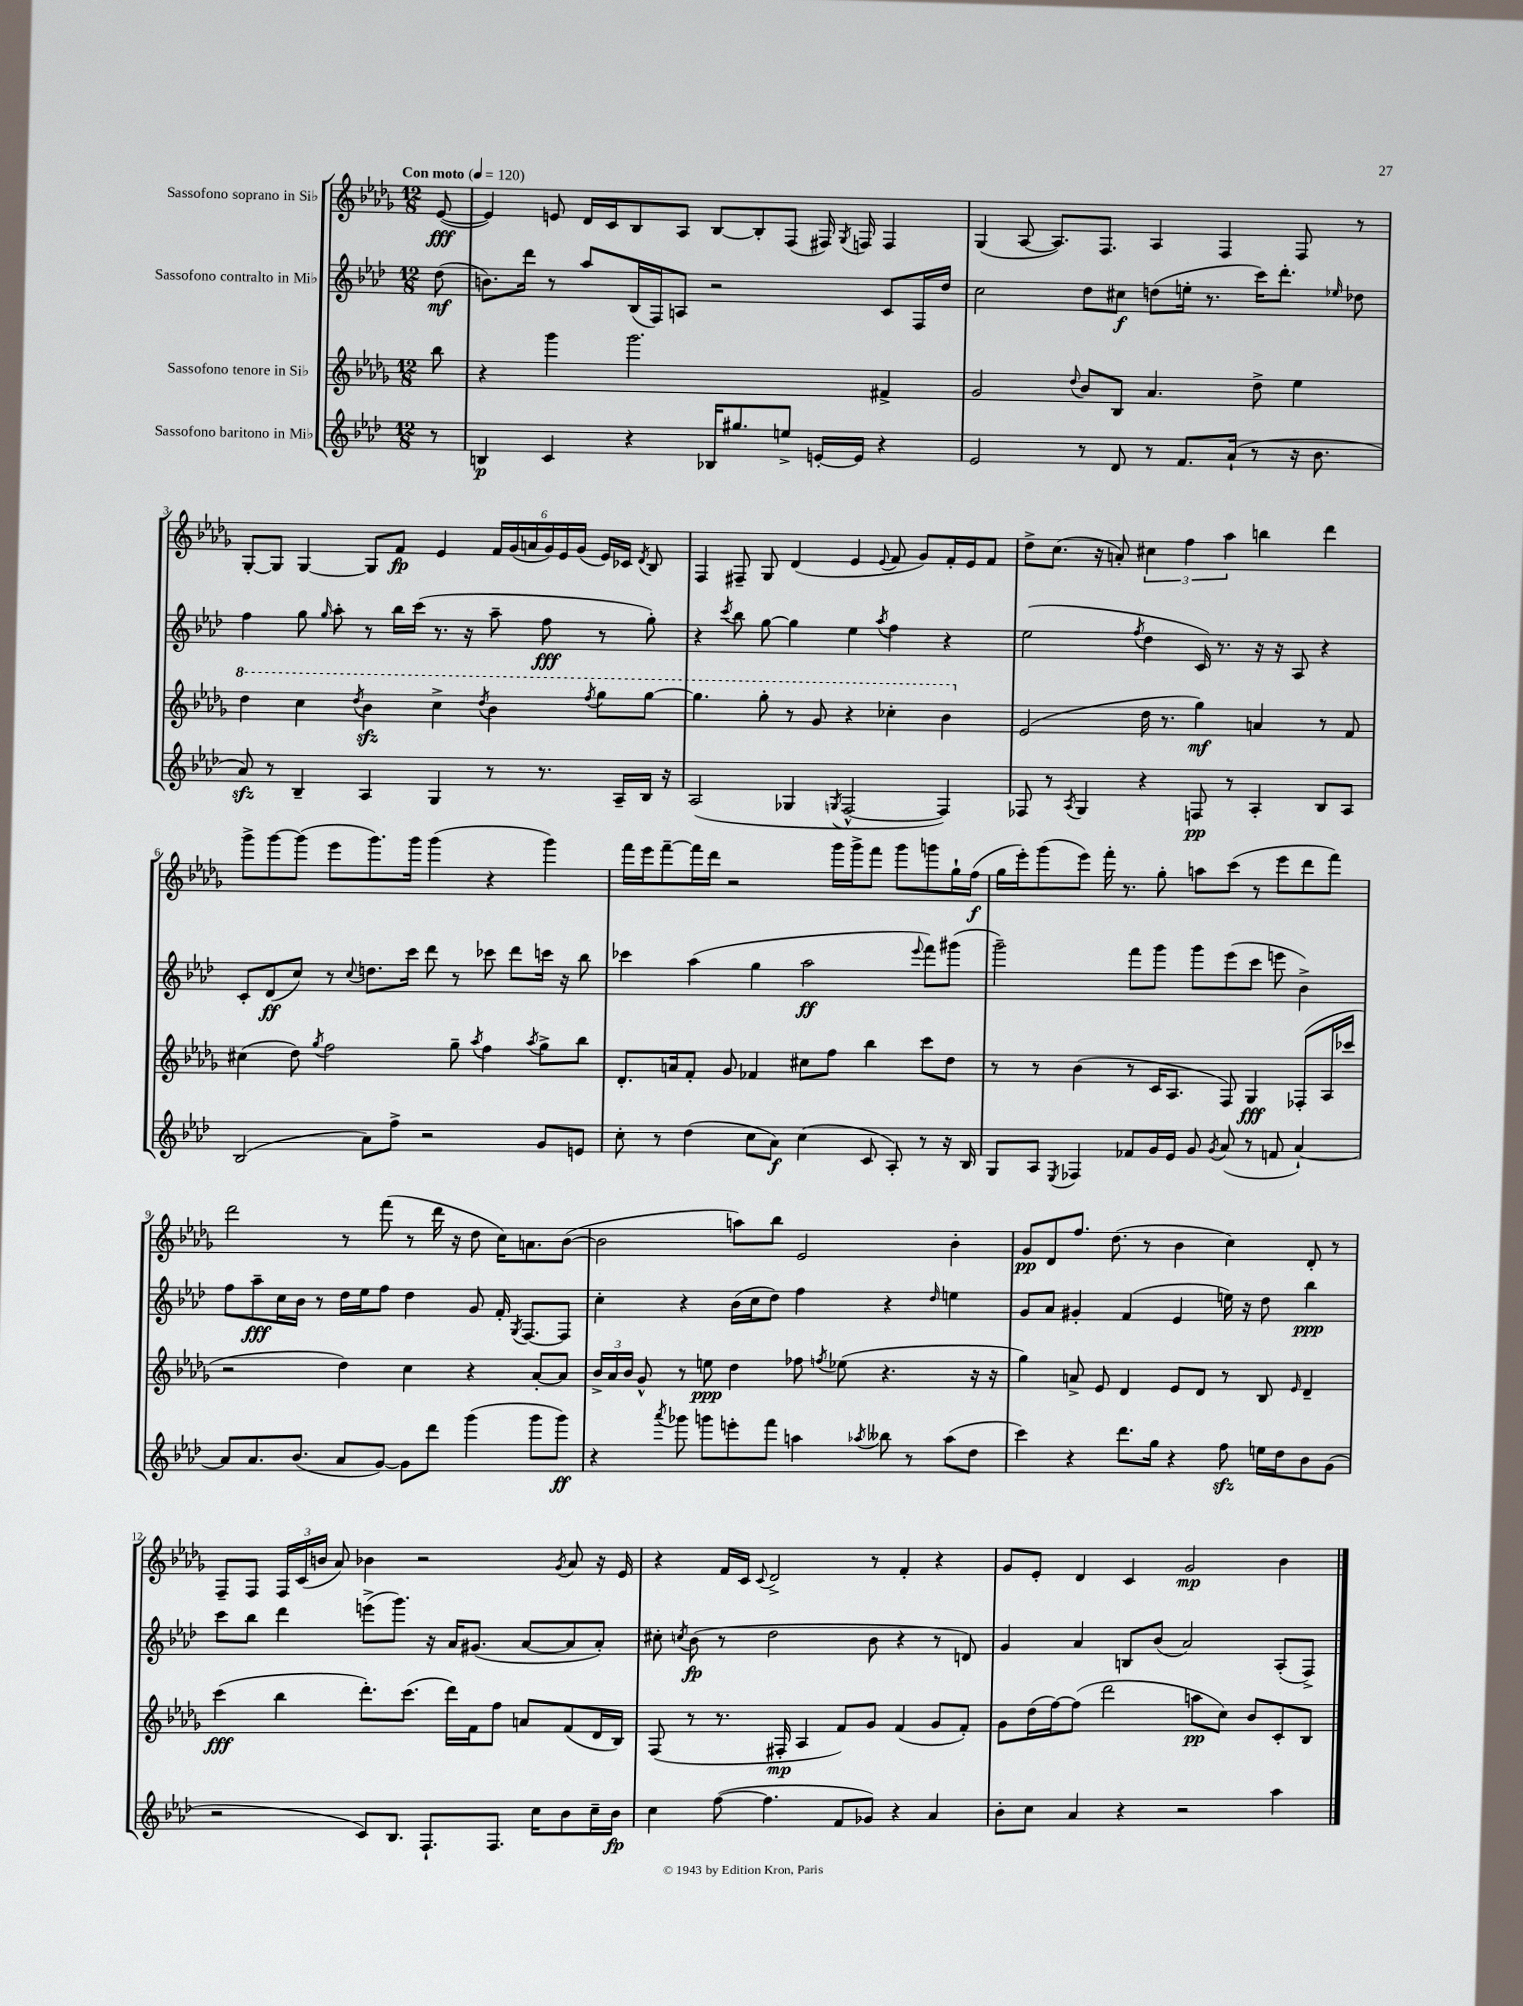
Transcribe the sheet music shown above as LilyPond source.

<<
\new StaffGroup <<
\new Staff = "s0" \with { instrumentName = "Sassofono soprano in Sib" } {
    \clef treble \key des \major \numericTimeSignature \time 12/8 \partial 8 \tempo "Con moto" 4 = 120
    \autoBeamOff ees'8~\fff( |
    ees'4) e'8 des'16[ c'16 bes8 aes8] bes8[~ bes8-. f8]( fis16) \acciaccatura { ges8 } f16 f4 |
    ges4( aes8~ aes8.[) f8.] aes4 f4 f8 r8 |
    ges8[~-. ges8] ges4~ ges8[ f'8]\fp ees'4 \tuplet 6/4 { f'16[ ges'16( a'16 ges'16) ees'16 ges'16]( } ees'16[) ces'16] \acciaccatura { des'8 } bes8 |
    f4 fis8-- ges8 des'4( ees'4 \appoggiatura { ees'8 } f'8 ges'8[) f'16-. ees'16 f'8] |
    des''8[-> c''8.]( r16 a'8-.) \tuplet 3/2 { cis''4 f''4 aes''4 } b''4 des'''4 |
    ges'''8[-> ges'''8~ ges'''8]( ees'''8[ ges'''8.) ges'''16] ges'''4( r4 ges'''4) |
    f'''16[ ees'''16 f'''8~-- f'''16 des'''16] r2 ges'''16[ ges'''16-> f'''8] ges'''8[ g'''8 ges''16-! f''16]\f( |
    ges''16[ ees'''16-.) ges'''8( ees'''8]) f'''16-. r8. ges''8-. a''8[ c'''8]( r8 ees'''8[ des'''8 f'''8]) |
    des'''2 r8 f'''8( r8 des'''16 r16 des''8 c''16[) a'8. bes'8]~( |
    bes'2 a''8[) bes''8] ees'2 bes'4-. |
    ges'8[\pp des'8 f''8.] des''8.( r8 bes'4 c''4) des'8-. r8 |
    f8[-- f8] \tuplet 3/2 { f16[ c'16( b'16] } aes'8) bes'4 r2 \acciaccatura { ges'8 } aes'8 r16 ees'16 |
    r4 f'16[ c'16] \appoggiatura { c'8 } des'2-> r8 f'4-. r4 |
    ges'8[ ees'8]-. des'4 c'4 ges'2\mp bes'4 \bar "|." |
}
\new Staff = "s1" \with { instrumentName = "Sassofono contralto in Mib" } {
    \clef treble \key aes \major \numericTimeSignature \time 12/8 \partial 8
    \autoBeamOff des''8\mf( |
    b'8.[) des'''16] r8 aes''8[ bes16( f16) a8] r2 c'8[ f16 des''16] |
    c''2 des''8[ cis''8]\f d''8[( e''16]-. r8. c'''16[) des'''8.]-. \grace { ees''16 } des''8 |
    f''4 g''8 \grace { g''16 } aes''8-. r8 bes''16[ c'''16]( r8. r16 aes''8-- f''8\fff r8 g''8-.) |
    r4 \acciaccatura { c'''8 } bes''8 g''8~ g''4 ees''4 \acciaccatura { aes''8 } f''4 r4 |
    ees''2( \acciaccatura { f''8 } des''4 c'16) r8. r16 r16 aes8 r4 |
    c'8[-. des'8\ff( c''8]) r8 \appoggiatura { c''8 } d''8.[ c'''16] des'''8 r8 ces'''8 des'''8[ c'''16] r16 bes''8 |
    ces'''4 aes''4( g''4 aes''2\ff \appoggiatura { ees'''8 } f'''8[) gis'''8]( |
    g'''2--) f'''8[ g'''8] g'''8[ ees'''8( c'''8] e'''8 bes'4->) |
    f''8[ aes''8--\fff c''16 bes'16] r8 des''16[ ees''16 f''8] des''4 g'8 f'16-. \acciaccatura { g8 } f8.[~ f8] |
    c''4-. r4 bes'16[( c''16 des''8]) f''4 r4 \grace { des''16 } e''4 |
    g'8[ aes'8] gis'4-. f'4( ees'4 e''16) r16 des''8 bes''4\ppp |
    c'''8[ bes''8] des'''4 e'''8[->( g'''8.]) r16 aes'16[ gis'8.]( aes'8[~ aes'8 aes'8]-.) |
    cis''8-. \acciaccatura { c''8 } bes'8\fp( r8 des''2 bes'8 r4 r8 d'8) |
    g'4 aes'4 b8[ bes'8]( aes'2) aes8[-.( f8]->) \bar "|." |
}
\new Staff = "s2" \with { instrumentName = "Sassofono tenore in Sib" } {
    \clef treble \key des \major \numericTimeSignature \time 12/8 \partial 8
    \autoBeamOff bes''8 |
    r4 ges'''4 ges'''2. fis'4-> |
    ges'2 \appoggiatura { des''8 } bes'8[ bes8] aes'4. des''8-> ees''4 |
    \ottava #1 des'''4 c'''4 \acciaccatura { des'''8 } bes''4\sfz c'''4-> \acciaccatura { des'''8 } bes''4 \acciaccatura { f'''8 } ges'''8[ ges'''8]~ |
    ges'''4. ges'''8-. r8 ges''8 r4 ces'''4-. bes''4 \ottava #0 |
    ees'2( des''16 r8. ges''4\mf) a'4 r8 f'8 |
    cis''4( des''8) \acciaccatura { ges''8 } f''2 ges''8-- \acciaccatura { aes''8 } f''4 \acciaccatura { aes''8 } ges''8[-> bes''8] |
    des'8.[-. a'16 f'8]-. ges'8 fes'4 cis''8[ f''8] bes''4 c'''8[ des''8] |
    r8 r8 bes'4( r8 c'16[ aes8.] f8) ges4\fff fes8[-.( aes16 ces'''16] |
    r2 des''4) c''4 r4 aes'8[~-. aes'8] |
    \tuplet 3/2 { bes'16[-> aes'16 bes'16] } ges'8-^ r8 e''8\ppp des''4 fes''8 \acciaccatura { f''8 } ees''8( r4. r16 r16 |
    ges''4) a'8-> ees'8 des'4 ees'8[ des'8] r8 bes8 \grace { ees'16 } des'4-- |
    c'''4\fff( bes''4 des'''8.[-.) c'''8.]( des'''16[) f'16 f''8] a'8[ f'8( des'16 bes16]) |
    f8( r8 r8. fis16-.\mp aes4 f'8[) ges'8] f'4( ges'8[ f'8]-.) |
    ges'8[ des''16( f''16~) f''8]( des'''2 a''8[\pp c''8]) bes'8[ c'8-. bes8] \bar "|." |
}
\new Staff = "s3" \with { instrumentName = "Sassofono baritono in Mib" } {
    \clef treble \key aes \major \numericTimeSignature \time 12/8 \partial 8
    \autoBeamOff r8 |
    b4\p c'4 r4 bes16[ gis''8. e''8]-> e'16[~-. e'16] r4 |
    ees'2 r8 des'8 r8 f'8.[ aes'16]-!( r8 r16 bes'8. |
    aes'8\sfz) r8 bes4-- aes4 g4 r8 r8. aes16[-- bes16] r16 |
    aes2( ges4 \acciaccatura { g8 } f2~-^ f4) |
    fes8 r8 \acciaccatura { aes8 } g4 r4 f8\pp r8 aes4-. bes8[ aes8] |
    bes2( aes'8[) f''8]-> r2 g'8[ e'8] |
    c''8-. r8 des''4( c''8[ aes'8]\f) c''4( c'8 aes8-.) r8 r16 bes16 |
    g8[ aes8] \acciaccatura { ees8 } fes4 fes'8[ g'16 ees'16] g'8 \acciaccatura { g'8 } aes'8( r8 f'8 aes'4~-!) |
    aes'8[ aes'8. bes'8.]( aes'8[ g'8]~) g'8[ des'''8] g'''4( g'''8[ g'''8]\ff) |
    r4 \acciaccatura { aes'''8 } ges'''8 g'''8[ e'''8-. f'''8] a''4 \acciaccatura { aes''8 } beses''8 r8 aes''8[( des''8] |
    c'''4) r4 des'''8.[ g''16] r4 f''8\sfz e''16[ des''16 bes'8 g'8]( |
    r2 c'8[) bes8.] f8.[-! f8.] c''16[ bes'8 c''16-- bes'16]\fp |
    c''4 f''8~( f''4. f'8[ ges'8]) r4 aes'4 |
    bes'8[-. c''8] aes'4 r4 r2 aes''4 \bar "|." |
}
>>
>>
